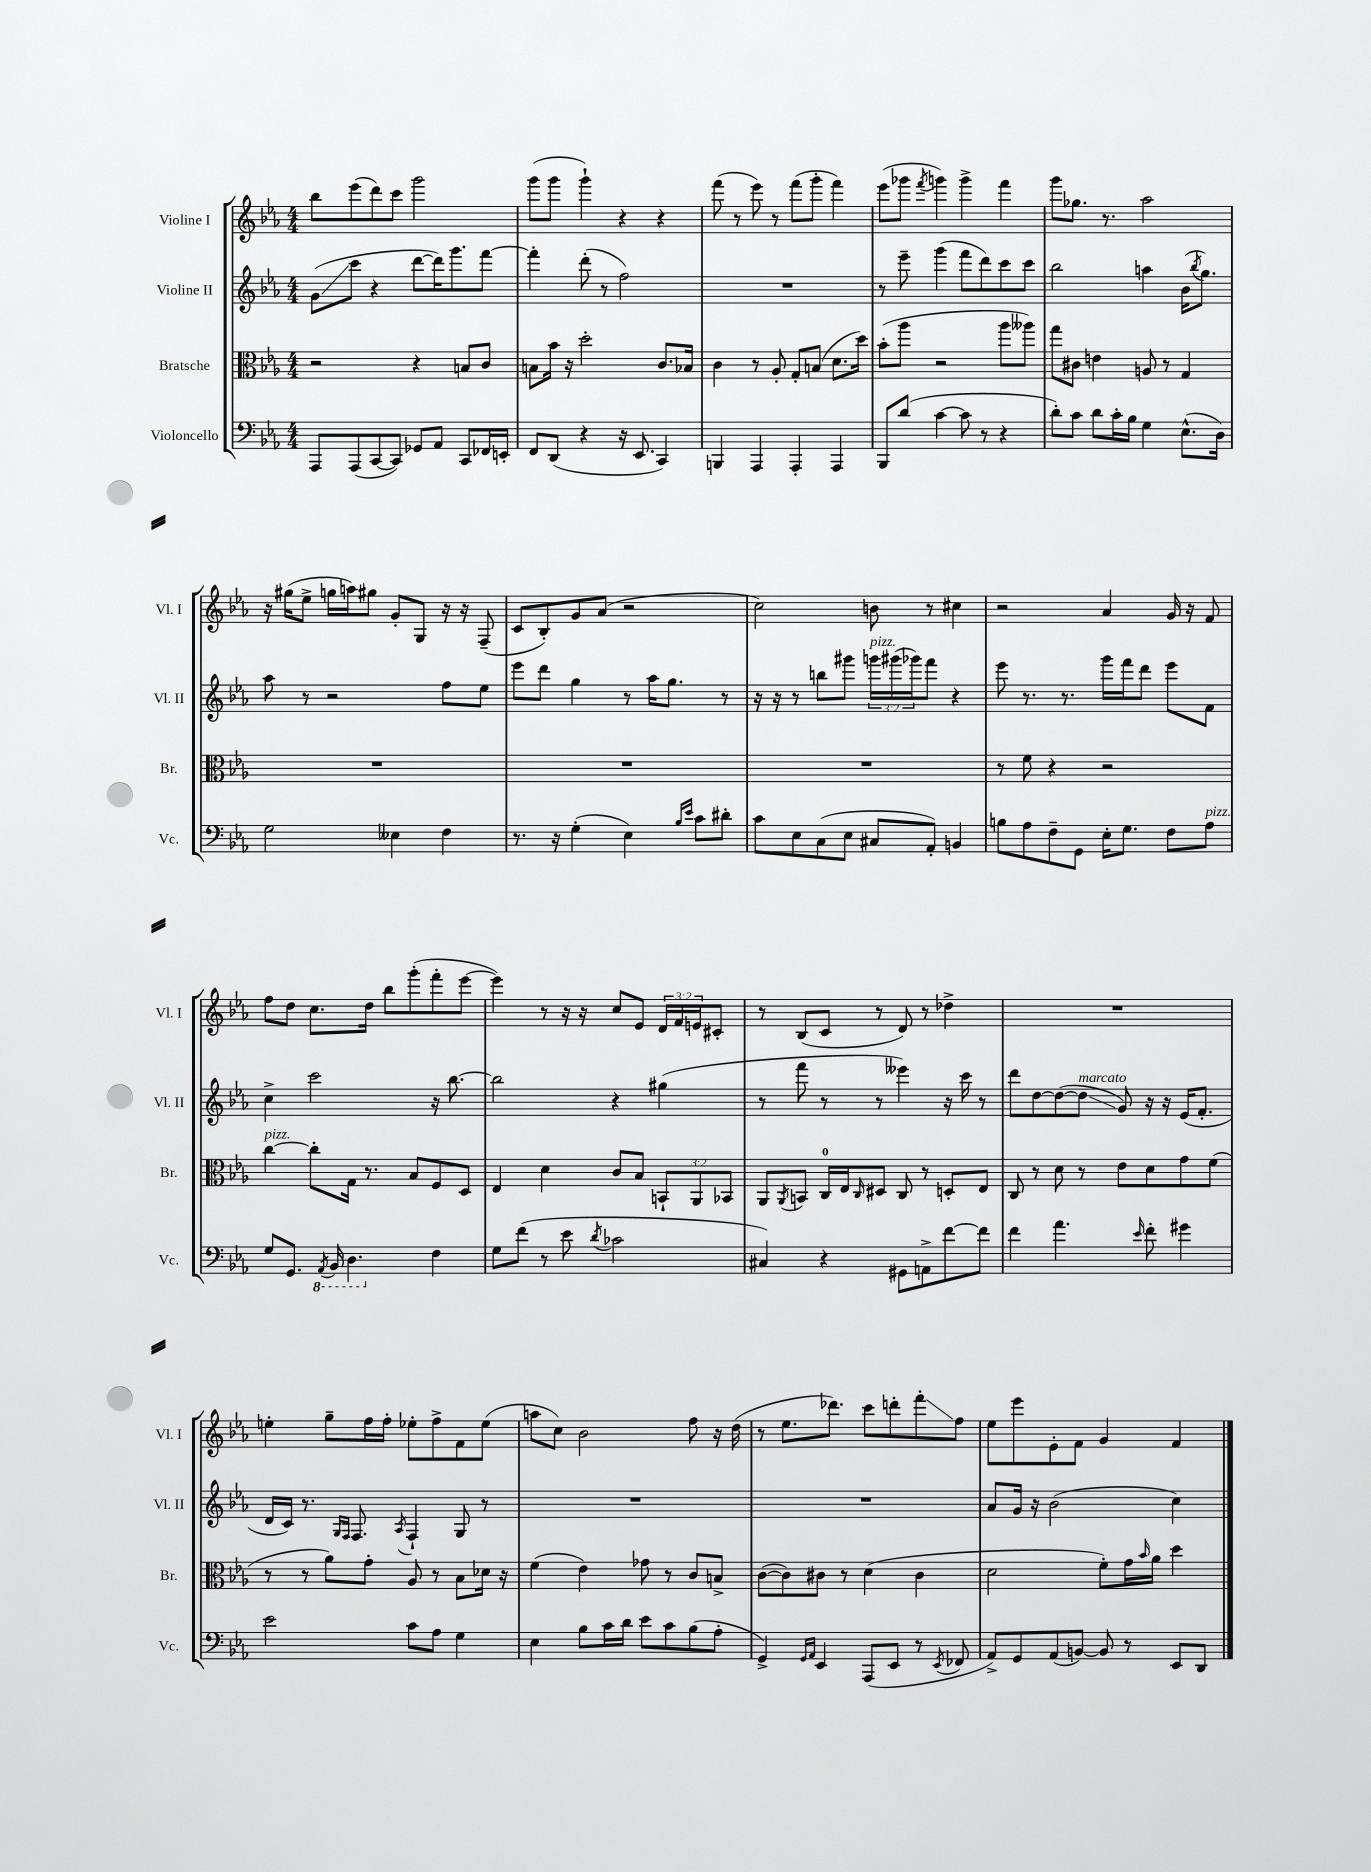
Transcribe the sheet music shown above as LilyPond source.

<<
\new StaffGroup <<
\new Staff = "s0" \with { instrumentName = "Violine I" shortInstrumentName = "Vl. I" } {
    \clef treble \key ees \major \numericTimeSignature \time 4/4 \override Staff.TupletNumber.text = #tuplet-number::calc-fraction-text
    bes''8 ees'''8( d'''8) c'''8 g'''2 |
    g'''8( g'''8 g'''4-!) r4 r4 |
    f'''8( r8 ees'''8) r8 f'''8( g'''8-. f'''4) |
    ees'''8( ges'''8 \acciaccatura { f'''8 } g'''4) g'''4-> f'''4 |
    g'''8 ges''8. r8. aes''2 |
    r16 gis''16( ees''8-> g''16 a''16) gis''8 g'8-. g8 r16 r16 f8--( |
    c'8 bes8-.) g'8 aes'8( r2 |
    c''2) b'8 r8 cis''4 |
    r2 aes'4 g'16 r16 f'8 |
    f''8 d''8 c''8. d''16 bes''8 g'''8-.( f'''8-. ees'''8~ |
    ees'''4) r8 r16 r16 c''8 ees'8 \tuplet 3/2 { d'16 f'16 e'16 } cis'8-. |
    r8 bes8( c'8 r8 d'8) r8 des''4-> |
    R1 |
    e''4-. g''8-- f''16 f''16-. ees''8-. f''8-> f'8 ees''8( |
    a''8 c''8) bes'2 f''8 r16 d''16( |
    r8 ees''8. des'''8.) c'''8 d'''8-. f'''8-.\glissando f''8 |
    ees''8 ees'''8 ees'8-. f'8 g'4 f'4 \bar "|." |
}
\new Staff = "s1" \with { instrumentName = "Violine II" shortInstrumentName = "Vl. II" } {
    \clef treble \key ees \major \numericTimeSignature \time 4/4 \override Staff.TupletNumber.text = #tuplet-number::calc-fraction-text
    g'8\glissando( c'''8 r4 d'''8~ d'''16) g'''8. f'''8~ |
    f'''4-. d'''8-.( r8 f''2) |
    R1 |
    r8 ees'''8-- g'''4( f'''8 d'''8) c'''8 c'''8 |
    bes''2 a''4 bes'16( \acciaccatura { bes''8 } g''8.) |
    aes''8 r8 r2 f''8 ees''8 |
    ees'''8 d'''8 g''4 r8 aes''16 g''8. r8 |
    r16 r16 r8 b''8 gis'''8 \tuplet 3/2 { g'''16^\markup { \italic "pizz." } gis'''16( ges'''16) } f'''8 r4 |
    ees'''8 r8. r8. g'''16 f'''16 d'''8 ees'''8 f'8 |
    c''4-> c'''2 r16 bes''8.~ |
    bes''2 r4 gis''4( |
    r8 f'''8 r8 r8 eeses'''4) r16 c'''16 r8 |
    d'''8 d''8~ d''8~( d''8\glissando^\markup { \italic "marcato" } g'8) r16 r16 ees'16( f'8.-. |
    d'16 c'16) r8. \grace { g16 f16 } f8. \acciaccatura { aes8 } f4-! g8 r8 |
    R1 |
    R1 |
    aes'8 g'16 r16 bes'2( c''4) \bar "|." |
}
\new Staff = "s2" \with { instrumentName = "Bratsche" shortInstrumentName = "Br." } {
    \clef alto \key ees \major \numericTimeSignature \time 4/4 \override Staff.TupletNumber.text = #tuplet-number::calc-fraction-text
    r2 r4 b8 c'8 |
    b8 bes'16 r16 d''2-. c'8. bes16 |
    c'4 r8 aes8-. g8-. b8( d'8. d''16) |
    bes'8-.( aes''8 r2 aes''8 aeses''8) |
    g''8 cis'8 e'4 a8 r8 g4 |
    R1 |
    R1 |
    R1 |
    r8 f'8 r4 r2 |
    c''4~^\markup { \italic "pizz." } c''8-. g16 r8. bes8 f8 d8 |
    ees4 d'4 c'8 bes8 \tuplet 3/2 { b,8-! aes,8 bes,8 } |
    aes,8 \acciaccatura { aes,8 } b,8 c16-0 ees16 \grace { c16 } dis8 c8 r8 d8-. ees8 |
    c8 r8 d'8 r8 ees'8 d'8 g'8 f'8( |
    r8 r8 aes'8) g'8-. aes8 r8 bes8 des'16 r16 |
    f'4( ees'4) ges'8 r8 c'8 b8-> |
    c'8~( c'8) cis'8 r8 d'4( cis'4 |
    d'2 f'8-.) g'16 \grace { bes'16 } aes'16 d''4 \bar "|." |
}
\new Staff = "s3" \with { instrumentName = "Violoncello" shortInstrumentName = "Vc." } {
    \clef bass \key ees \major \numericTimeSignature \time 4/4
    aes,,8 aes,,8( c,8~ c,8) ges,8 aes,8 c,8 fes,16 e,16-. |
    f,8 d,8( r4 r16 ees,8. c,4) |
    b,,4 aes,,4 aes,,4-. aes,,4 |
    bes,,8 d'8( c'4~ c'8 r8 r4 |
    d'8-.) c'8 d'8 c'16-. bes16 g4 ees8.-^( d16) |
    g2 eeses4 f4 |
    r8. r16 g4-.( ees4) \grace { bes16 ees'16 } c'8 dis'8-. |
    c'8 ees8 c8( ees8 cis8 aes,8-.) b,4 |
    b8 aes8 f8-- g,8 ees16-. g8. f8 aes8^\markup { \italic "pizz." } |
    g8 g,8. \ottava #-1 \acciaccatura { aes,,8 } bes,,16 d,4. \ottava #0 f4 |
    g8 f'8( r8 ees'8 \acciaccatura { d'8 } ces'2 |
    cis4) r4 gis,8 a,8-> f'8~ f'8 |
    f'4 aes'4. \grace { ees'16 } f'8-. gis'4 |
    ees'2 c'8 aes8 g4 |
    ees4 bes8 c'16 d'16 ees'8 c'8 bes8( aes8-. |
    g,4->) \grace { g,16 aes,16 } ees,4 aes,,8( ees,8 r8 \acciaccatura { ees,8 } fes,8 |
    aes,8->) g,8 aes,8( b,8~) b,8 r8 ees,8 d,8 \bar "|." |
}
>>
>>
\layout { \context { \Score \remove "Bar_number_engraver" } }
